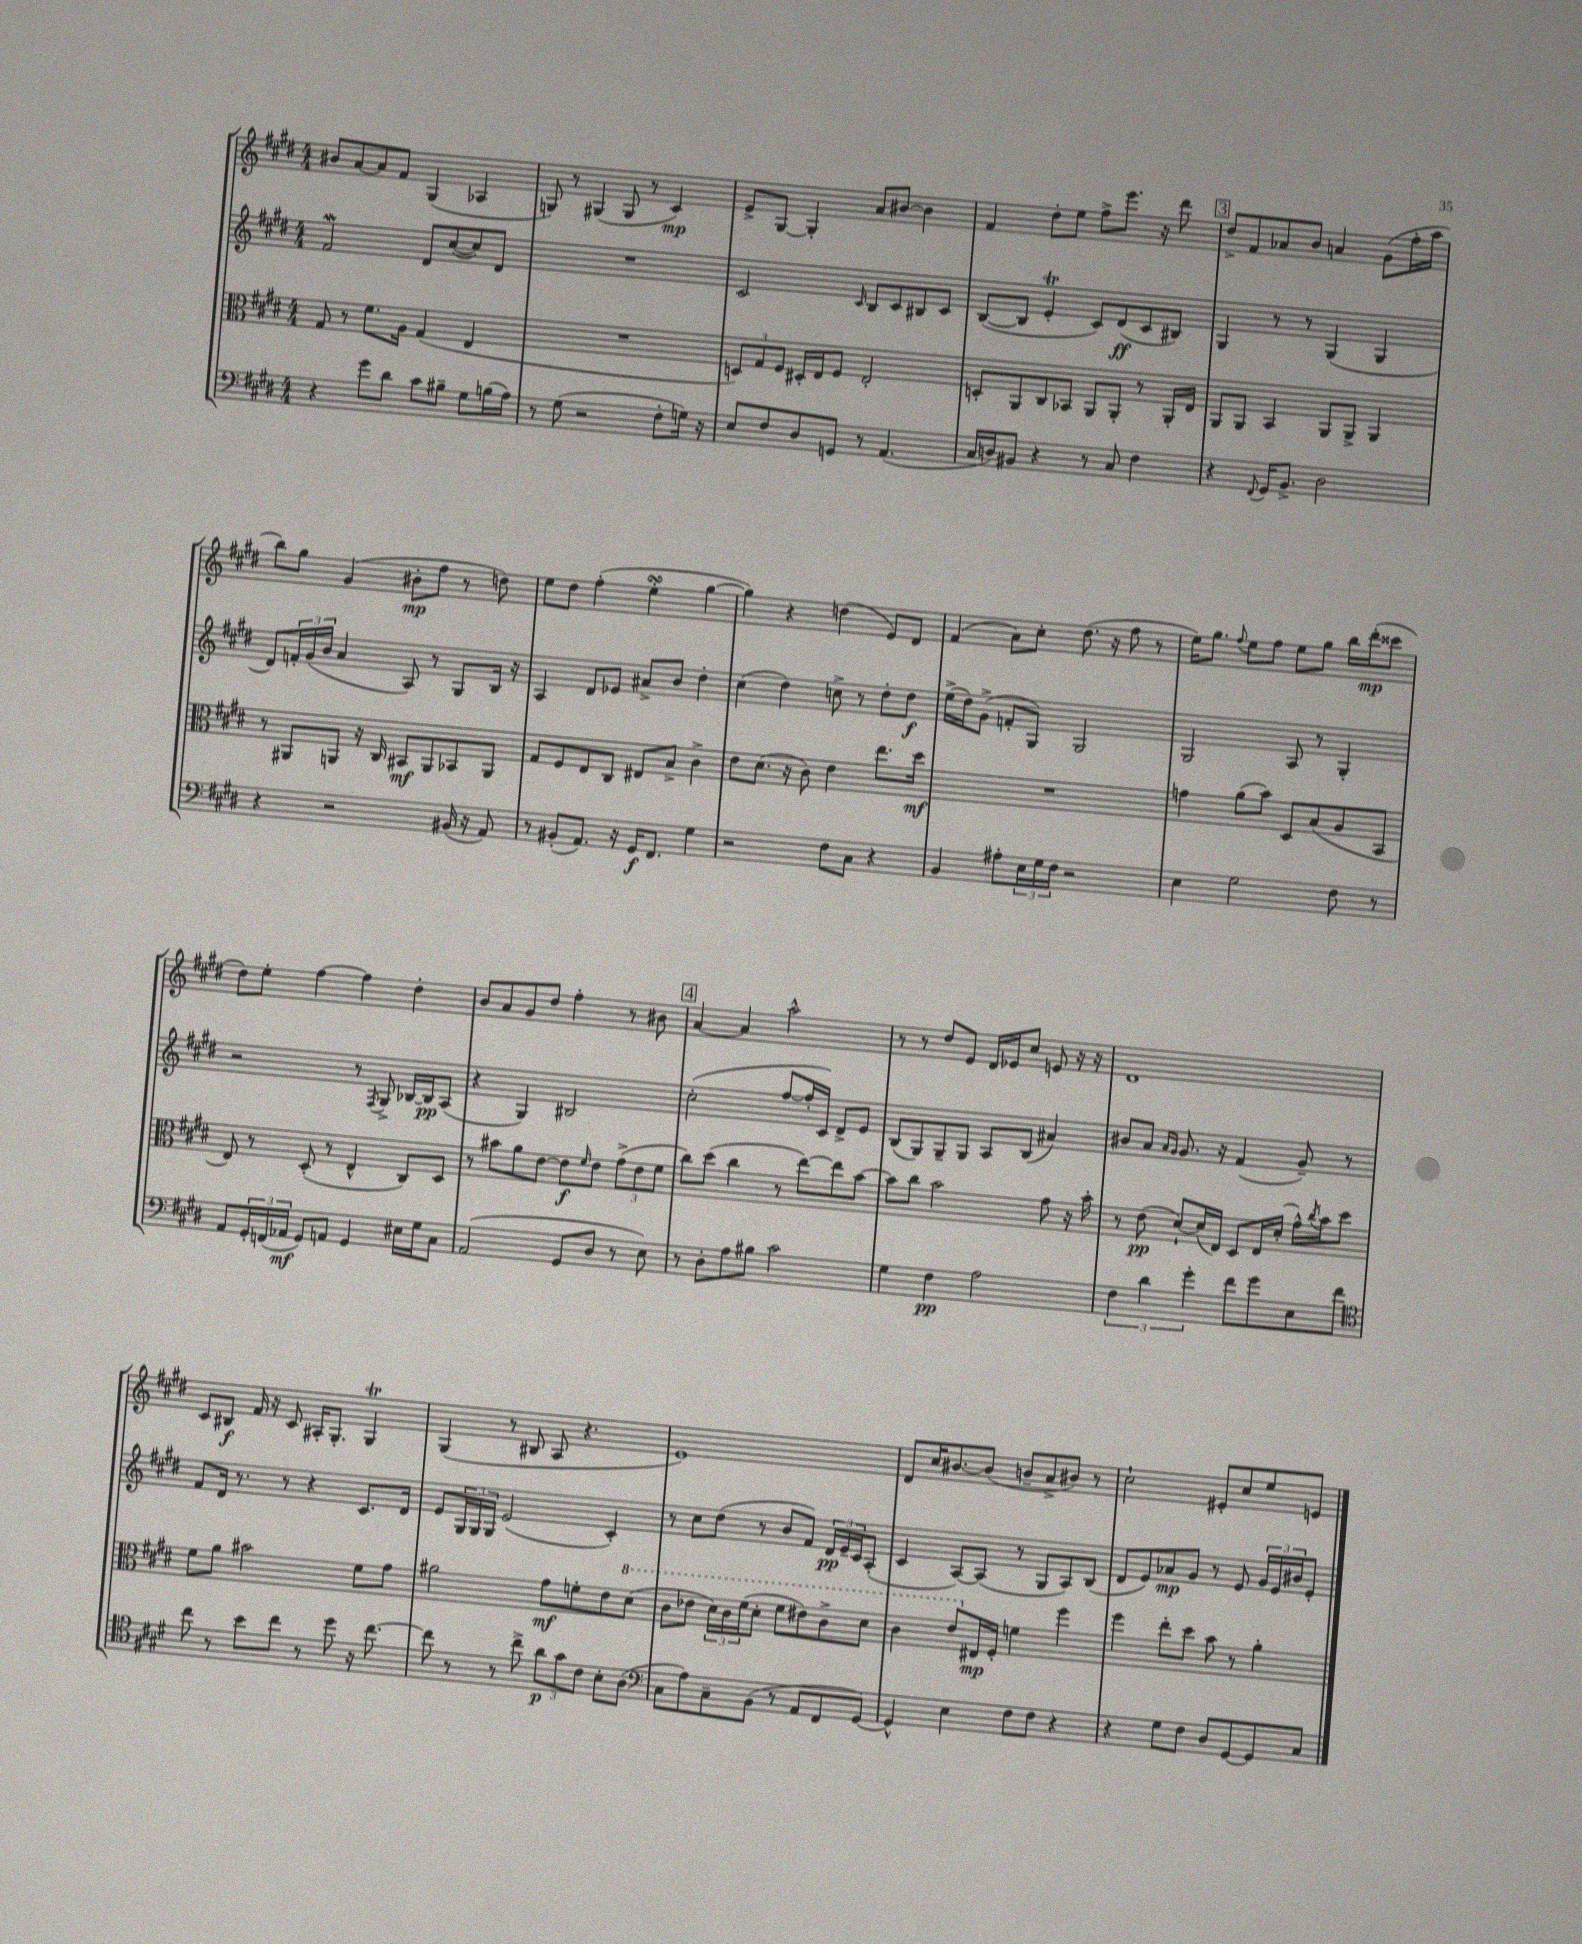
<<
\new StaffGroup <<
\new Staff = "s0" {
    \clef treble \key e \major \numericTimeSignature \time 4/4
    bis'8 a'8~ a'8 fis'8 gis4( aes4 |
    g8) r8 gis4( gis8 r8 cis'4\mp) |
    e'8-> gis8~ gis4-. a'8 bis'8~ bis'4 |
    fis'4 dis''8-. e''8 fis''8-> e'''8. r16 dis'''8 |
    \mark \markup { \box "3" } dis''8-> fis'8 aes'8 b'8 a'4 gis'8( fis''16-. a''16 |
    b''8) gis''8 gis'4( bis'8-.\mp fis''8 r8 d''8) |
    e''8 dis''8 fis''4-.( e''4-.\turn gis''4~ |
    gis''4) r4 d''4( e'8) dis'8 |
    fis'4( a'8) cis''8-. dis''8.( r16 fis''8 r8 |
    e''16) gis''8. \appoggiatura { fis''8 } e''8 fis''8 e''8 gis''8 b''16 dis'''16-.\mp( cisis'''8 |
    dis''8) e''8-. fis''4~ fis''4 dis''4-. |
    b'8 a'8 gis'8 dis''8 fis''4-. r8 bis'8 |
    \mark \markup { \box "4" } a'4~ a'4 a''2-^ |
    r8 r8 dis''8 e'8 dis'16 ees'16 cis''8 e'8 r16 r16 |
    dis'1 |
    cis'8 bis8\f fis'16 r16 cis'8 ais16-. gis8.-. gis4\trill |
    gis4( r8 bis8 a8 r4. |
    e'1) |
    dis'8 cis''16 bis'8.~ bis'8( b'8-- a'8-> bis'8) r8 |
    cis''2-! eis'8-. cis''8 e''8 e'8 \bar "|." |
}
\new Staff = "s1" {
    \clef treble \key e \major \numericTimeSignature \time 4/4
    fis'2\mordent dis'8 cis''8~( cis''8) dis'8 |
    R1 |
    cis'2 \grace { cis'16 } b8 cis'8 bis8 cis'8 |
    b8~( b8 e'4-.\trill cis'8) dis'8\ff( cis'8 bis8) |
    \mark \markup { \box "3" } gis4 r8 r8 gis4( gis4 |
    dis'8) \tuplet 3/2 { f'16-. gis'16( b'16 } a'4 a8) r8 gis8 b16 r16 |
    a4 dis'8 ees'8 ais'8-> b'8 dis''4-. |
    cis''4( dis''4) c''8-> r8 dis''8-. dis''8\f |
    e''16->( dis''16) gis'8->( f'8-. gis8) gis2 |
    gis2 a8 r8 gis4-. |
    r2 r8 \acciaccatura { fis8 } gis8-> bes16~ bes16\pp a8( |
    r4 gis4) bis2 |
    \mark \markup { \box "4" } cis''2-.( fis''8~ fis''16-. cis'16) dis'8-> e'8 |
    b8( gis8) gis8-- gis8 a8 b8( ais'4) |
    bis'8 a'8 \grace { a'16 gis'16 } gis'8. r16 fis'4( gis'8--) r8 |
    fis'8 dis'16 r8. r8 r4 cis'8. dis'16 |
    e'8 \tuplet 3/2 { gis16 gis16 gis16 } e'2( cis'4-.) |
    r8 cis''8 dis''8( r8 b'8 fis'8) \tuplet 3/2 { dis'16\pp e'16-- cis'16 } a8-.( |
    cis'4 a8~) a8( r8 gis8 a8) b8( |
    dis'8 e'8) aes'8\mp gis'8 r8 e'8 \tuplet 3/2 { gis'16 e'16 bis'16 } e'8-. \bar "|." |
}
\new Staff = "s2" {
    \clef alto \key e \major \numericTimeSignature \time 4/4
    gis8 r8 fis'8. a16 gis4( e4 |
    R1 |
    \tuplet 3/2 { d8) gis8 fis8 } dis16-. e16 fis8 e2-. |
    d8-. a,8 cis8 bes,8 a,8 a,8-. r8 a,16-. e16 |
    \mark \markup { \box "3" } a,8 a,8 b,4 a,8 a,8-> a,4 |
    r8 ais,8 a,8 r16 cis16 bis,8\mf a,8 bes,8 a,8 |
    gis8 fis8 e8 cis8 eis8 b8-> cis'4-> |
    e'8 dis'8.( r16 cis'8) e'4 e''8. dis''16\mf |
    R1 |
    g'4 a'8( b'8) dis8 b8( a8 b,8 |
    e8) r8 dis8-.( r8 e4-^ cis8) dis8 |
    r8 bis'8 a'8 e'8~ e'8\f \grace { fis'16 } e'8 \tuplet 3/2 { gis'8->( e'8 fis'8 } |
    \mark \markup { \box "4" } cis''8) dis''8( cis''4 r8 e''8~) e''8 b'8~ |
    b'8 cis''8 b'2 gis'8 r16 b'16-. |
    r8 e'8\pp( dis'8~-!) dis'16( e16) dis8 e16 dis'16-.( gis'16-^) \acciaccatura { cis''8 } b'16 dis''8 |
    fis'8 a'8 bis'2 fis'8 gis'8 |
    ais'2 gis'8\mf f'8-. e'8 \ottava #1 dis''8( |
    cis''8 ees''8 \tuplet 3/2 { dis''16) cis''16 fis''16( } dis''8-. fis''8 eis''8) cis''8-> dis''8 |
    cis''4 e''8 \ottava #0 eis16\mp fis16-. f'4 fis''4 |
    fis''4 e''8-. dis''8 b'8 r8 a'4-. \bar "|." |
}
\new Staff = "s3" {
    \clef bass \key e \major \numericTimeSignature \time 4/4
    r4 gis'8 dis'8 cis'8 bis8-- gis8 b16( a16) |
    r8 gis8( r2 fis8-. g16) r16 |
    e8 fis8 dis8 g,8 r8 a,4.( |
    cis16 d16) bis,8 r4 r8 cis8 fis4 |
    \mark \markup { \box "3" } r4 \appoggiatura { fis,8 } gis,16 b,8.-> dis2 |
    r4 r2 bis,16( r16 a,8) |
    r8 bis,8-.( a,8.) r16 gis,16\f fis,8. gis4 |
    r2 fis8 cis8 r4 |
    b,4 ais8-. \tuplet 3/2 { e16 gis16 fis16 } r2 |
    e4 gis2 fis8 r8 |
    a,8 \tuplet 3/2 { gis,16-. f,16( aes,16\mf } gis,8) a,8 gis,4 eis16 gis16 cis8 |
    a,2( gis,8 dis8 r8 e8) |
    \mark \markup { \box "4" } r8 dis8-. a8 bis8 cis'2 |
    gis4 fis4\pp a2 |
    \tuplet 3/2 { fis4 dis'4 gis'4-. } fis'8 gis'8 e8 fis'8 |
    \clef tenor cis''8 r8 b'8 cis''8 r8 dis''8 r16 cis''8.~ |
    cis''8 r8 r8 cis''8-> \tuplet 3/2 { a'8\p gis'8 cis'8 } b8-. a8( |
    \clef bass cis8 a8) cis8-- b,8( r8 a,8 fis,8 gis,8~) |
    gis,4-^ e4 fis8 fis8 r4 |
    r4 gis8 fis8 dis8 gis,8~ gis,8 cis8 \bar "|." |
}
>>
>>
\layout { \context { \Score \remove "Bar_number_engraver" } }
